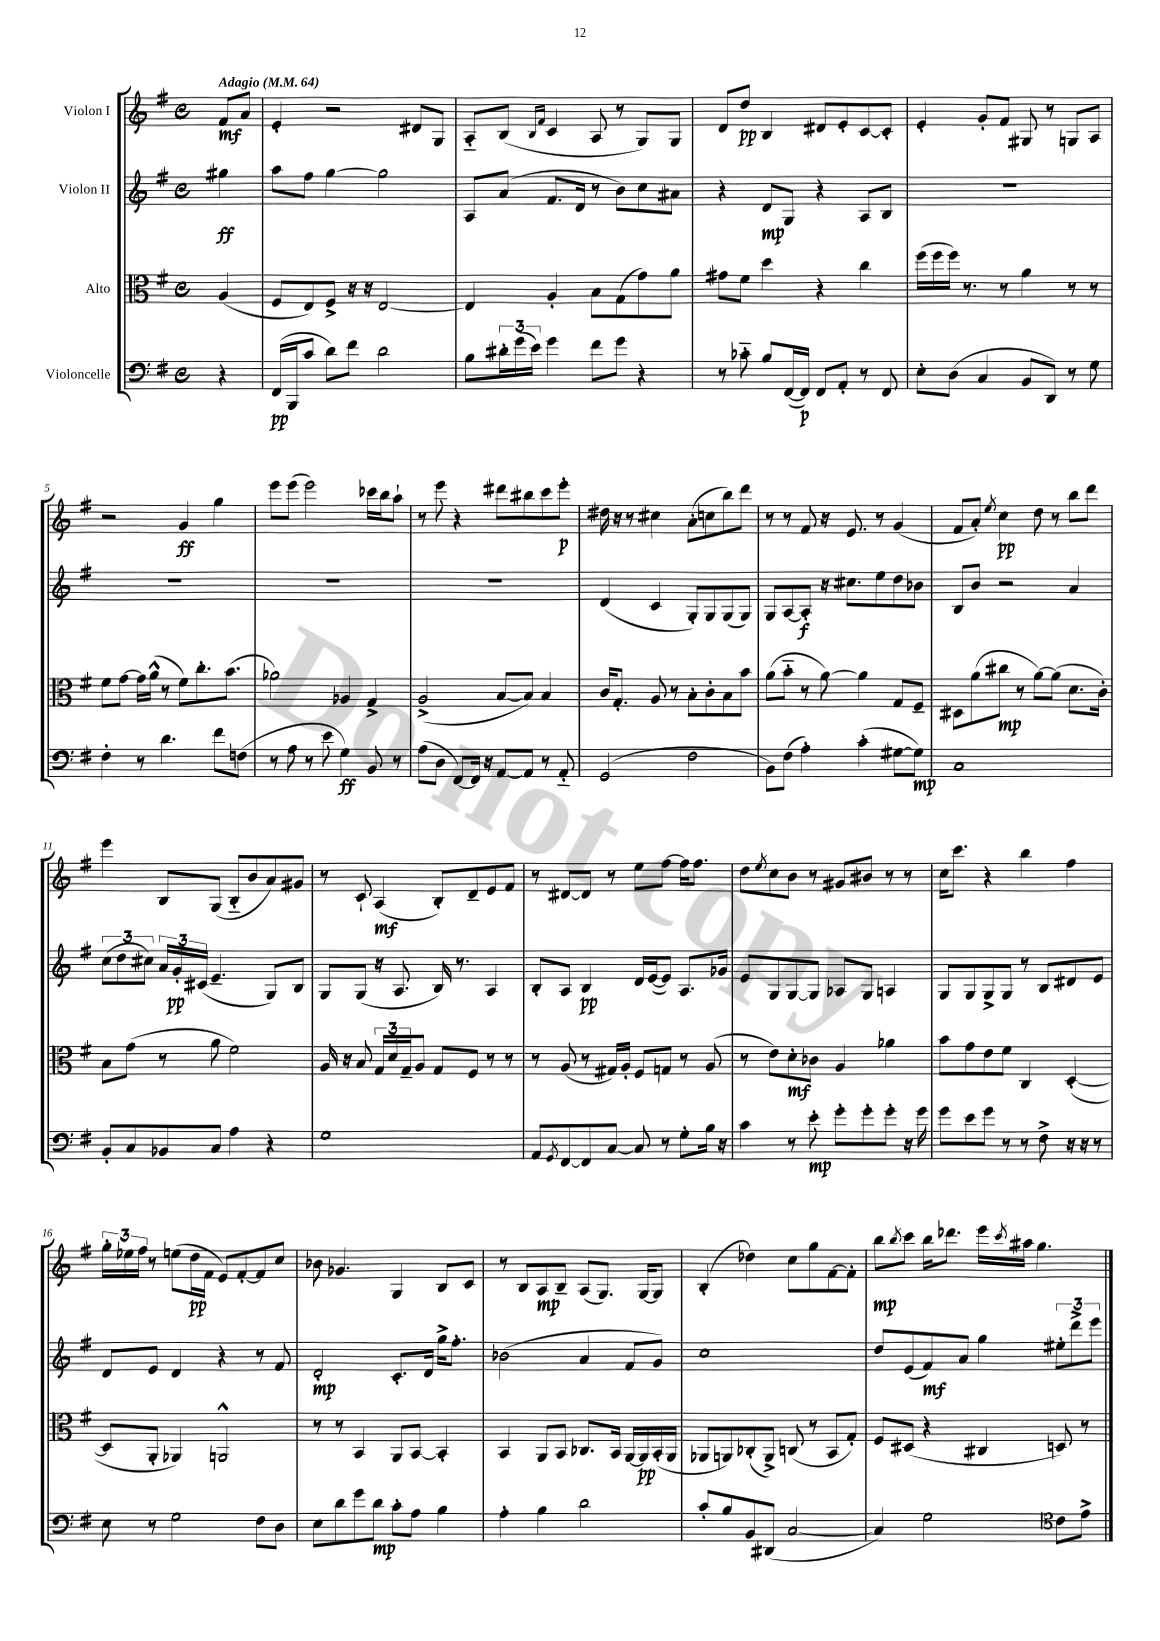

**kern	**dynam	**kern	**dynam	**kern	**dynam	**kern	**dynam
*part4	*part4	*part3	*part3	*part2	*part2	*part1	*part1
*staff4	*staff4	*staff3	*staff3	*staff2	*staff2	*staff1	*staff1
*I"Violoncelle	*	*I"Alto	*	*I"Violon II	*	*I"Violon I	*
*clefF4	*	*clefC3	*	*clefG2	*	*clefG2	*
*k[f#]	*	*k[f#]	*	*k[f#]	*	*k[f#]	*
*M4/4	*	*M4/4	*	*M4/4	*	*M4/4	*
*met(c)	*	*met(c)	*	*met(c)	*	*met(c)	*
*MM64	*	*MM64	*	*MM64	*	*MM64	*
=	=	=	=	=	=	=	=
!	!	!	!	!	!	!LO:TX:a:B:t=Adagio	!
4r	.	(4A/	.	4gg#X\	ff	8f#/L	mf
.	.	.	.	.	.	8a/J	.
=1	=1	=1	=1	=1	=1	=1	=1
(16FF#/LL	pp	8F#/L	.	8aa\L	.	4e'/	.
16BBB/J	.	.	.	.	.	.	.
8c/J	.	8E/)	.	8ff#\J	.	.	.
8d\L)	.	8F#^/J	.	[4gg\	.	2r	.
8f#\J	.	16r	.	.	.	.	.
.	.	16r	.	.	.	.	.
2d\	.	[2E/	.	2gg\]	.	.	.
.	.	.	.	.	.	8d#X/L	.
.	.	.	.	.	.	8G/J	.
=2	=2	=2	=2	=2	=2	=2	=2
8B\L	.	4E/]	.	8A/L	.	8A/L	.
24d#X'\L	.	.	.	(8a/J	.	(8B/J	.
(24g\	.	.	.	.	.	.	.
24e\JJ)	.	.	.	.	.	.	.
.	.	.	.	.	.	16qqB/LL	.
.	.	.	.	.	.	16qqf#/JJ	.
4g\	.	4A'/	.	8.f#/L	.	4c/	.
.	.	.	.	16d/Jk	.	.	.
8f#\L	.	8B\L	.	8r	.	8A/	.
8g\J	.	(8G\	.	8b\L)	.	8r	.
4r	.	8g\)	.	8cc\	.	8G/L)	.
.	.	8a\J	.	8a#X\J	.	8G/J	.
=3	=3	=3	=3	=3	=3	=3	=3
8r	.	8g#X\L	.	4r	.	8d/L	.
8c-X\	.	8f#\J	.	.	.	8dd/J	pp
8B/L	.	4dd\	.	8d/L	mp	4B/	.
([16FF#/L	.	.	.	8G/J	.	.	.
16FF#/JJ])	p	.	.	.	.	.	.
8FF#/L	.	4r	.	4r	.	8d#X/L	.
8AA'/J	.	.	.	.	.	8e'/	.
8r	.	4cc\	.	8A/L	.	[8c/	.
8FF#/	.	.	.	8B/J	.	8c'/J]	.
=4	=4	=4	=4	=4	=4	=4	=4
8E'\L	.	(16ff#\LL	.	1r	.	4e'/	.
.	.	16ff#\	.	.	.	.	.
(8D\J	.	16ff#\JJ)	.	.	.	.	.
.	.	8.r	.	.	.	.	.
4C/	.	.	.	.	.	8g'/L	.
.	.	8r	.	.	.	8f#/J	.
8BB/L	.	4a\	.	.	.	8G#X/	.
8DD/J)	.	.	.	.	.	8r	.
8r	.	8r	.	.	.	8Gn/L	.
8G\	.	8r	.	.	.	8A/J	.
!!LO:LB:g=z
=5	=5	=5	=5	=5	=5	=5	=5
4F#'\	.	8f#\L	.	1r	.	2r	.
.	.	[8g\J	.	.	.	.	.
8r	.	16g\LL]	.	.	.	.	.
.	.	(16a^^\JJ	.	.	.	.	.
4.d\	.	8r	.	.	.	.	.
.	.	8f#\L)	.	.	.	4g/	ff
.	.	8.cc'\	.	.	.	.	.
8f#\L	.	.	.	.	.	4gg\	.
.	.	(8.b\J	.	.	.	.	.
(8Fn\J	.	.	.	.	.	.	.
=6	=6	=6	=6	=6	=6	=6	=6
8r	.	2a-X\)	.	1r	.	8eee\L	.
8A\	.	.	.	.	.	(8eee\J	.
8r	.	.	.	.	.	2eee\)	.
8e\	.	.	.	.	.	.	.
4G\)	ff	4A-X/	.	.	.	.	.
8BB/	.	4G^/	.	.	.	16ccc-X\LL	.
.	.	.	.	.	.	16bb\J	.
8r	.	.	.	.	.	8aa`\J	.
=7	=7	=7	=7	=7	=7	=7	=7
(8A\L	.	(2A^/	.	1r	.	8r	.
8D\J	.	.	.	.	.	8eee\	.
[8FF#/L)	.	.	.	.	.	4r	.
16FF#/Jk]	.	.	.	.	.	.	.
16r	.	.	.	.	.	.	.
[8AA/L	.	[8B/L	.	.	.	8ddd#X\L	.
8AA/J]	.	8B/J])	.	.	.	8bb#X\	.
8r	.	4B/	.	.	.	8ccc\	.
8AA/	.	.	.	.	.	8eee'\J	p
=8	=8	=8	=8	=8	=8	=8	=8
(2GG/	.	16c/KL	.	(4d/	.	16dd#X\	.
.	.	8.G'/J	.	.	.	16r	.
.	.	.	.	.	.	8r	.
.	.	8A/	.	4c/	.	4cc#X\	.
.	.	8r	.	.	.	.	.
2F#\	.	8B'\L	.	8G'/L)	.	(8a'\L	.
.	.	8c'\	.	8G/	.	8ccn\	.
.	.	8B\	.	(8G/	.	8bb\)	.
.	.	8b\J	.	8G/J)	.	8ddd\J	.
=9	=9	=9	=9	=9	=9	=9	=9
8BB\L)	.	(8a\L	.	8G/L	.	8r	.
(8F#\J	.	8b\J	.	[8A/	.	8r	.
4A'\)	.	8r	.	8A'/J]	f	8f#/	.
.	.	[8a\)	.	16r	.	16r	.
.	.	.	.	8.cc#X\L	.	8.e/	.
(4c'\	.	4a\]	.	.	.	.	.
.	.	.	.	8ee\	.	8r	.
[8G#X\L	.	8G/L	.	8dd\	.	(4g/	.
8G#\J])	mp	8F#~/J	.	8b-X\J	.	.	.
=10	=10	=10	=10	=10	=10	=10	=10
1C	.	8D#X\L	.	8B/L	.	8f#/L	.
.	.	(8a\	.	8b/J	.	8a'/J)	.
.	.	.	.	.	.	8qee/	.
.	.	8cc#X\J	mp	2r	.	4cc\	pp
.	.	8r	.	.	.	.	.
.	.	[8a\L)	.	.	.	8dd\	.
.	.	(8a\J]	.	.	.	8r	.
.	.	8.d\L	.	4a/	.	8bb\L	.
.	.	.	.	.	.	8ddd\J	.
.	.	16c'\Jk)	.	.	.	.	.
!!LO:LB:g=z
=11	=11	=11	=11	=11	=11	=11	=11
8BB'/L	.	8B\L	.	(12cc\L	.	4eee\	.
.	.	.	.	12dd\	.	.	.
8C/	.	(8g\J	.	.	.	.	.
.	.	.	.	12cc#X\J)	.	.	.
8BB-X/	.	8r	.	24a/LL	.	8B/L	.
.	.	.	.	24g'/	pp	.	.
.	.	.	.	(24c#X/JJ	.	.	.
8C/J	.	8a\	.	4.e~/	.	(8G/J	.
4A\	.	2f#\)	.	.	.	8B/L	.
.	.	.	.	.	.	8b/	.
4r	.	.	.	8G/L)	.	8a/)	.
.	.	.	.	8B/J	.	8g#X/J	.
=12	=12	=12	=12	=12	=12	=12	=12
1G	.	16A/	.	8G/L	.	8r	.
.	.	16r	.	.	.	.	.
.	.	8B/	.	(8G/J	.	8c`/	.
.	.	24G/LL	.	16r	.	(4A/	mf
.	.	24d/	.	.	.	.	.
.	.	.	.	8.A/	.	.	.
.	.	24G~/J	.	.	.	.	.
.	.	8A/J	.	.	.	.	.
.	.	8G/L	.	16B/)	.	8B'/L)	.
.	.	.	.	8.r	.	.	.
.	.	8F#/J	.	.	.	8d~/	.
.	.	8r	.	4A/	.	8e/	.
.	.	8r	.	.	.	8f#/J	.
=13	=13	=13	=13	=13	=13	=13	=13
8AA/L	.	8r	.	8B'/L	.	8r	.
8qGG/	.	.	.	.	.	.	.
[8FF#/	.	(8A/	.	8A/J	.	[8d#X/L	.
8FF#/]	.	8r	.	4B/	pp	8d#/J]	.
[8C/J	.	16G#X/LL)	.	.	.	8r	.
.	.	16A'/JJ	.	.	.	.	.
8C/]	.	8F#/L	.	16d/LL	.	8ee\L	.
.	.	.	.	([16e/J	.	.	.
8r	.	8Gn/J	.	8e/J])	.	[8ff#\J	.
8G'\L	.	8r	.	8.A/L	.	16ff#\KL]	.
.	.	.	.	.	.	8.ff#\J	.
16B\Jk	.	(8A/	.	.	.	.	.
16r	.	.	.	16g-X/Jk	.	.	.
=14	=14	=14	=14	=14	=14	=14	=14
4c\	.	8r	.	8e/L	.	8dd\L	.
.	.	.	.	.	.	8qee/	.
.	.	8e\L)	.	8G/	.	8cc\	.
8r	.	8d'\	mf	[8G/	.	8b\J	.
8e'\	mp	8c-X\J	.	8G/J]	.	8r	.
8g'\L	.	4A/	.	8A-X/L	.	8g#X/L	.
8g'\	.	.	.	8G/J	.	8b#X/J	.
8g'\J	.	4a-X\	.	4An/	.	8r	.
16r	.	.	.	.	.	8r	.
16g\	.	.	.	.	.	.	.
=15	=15	=15	=15	=15	=15	=15	=15
8g\L	.	8b\L	.	8G/L	.	16cc\KL	.
.	.	.	.	.	.	8.ccc\J	.
8e\	.	8g\	.	8G/	.	.	.
8g\J	.	8e\	.	8G^/	.	4r	.
8r	.	8f#\J	.	8G/J	.	.	.
8r	.	4C/	.	8r	.	4bb\	.
8F#^\	.	.	.	8B/L	.	.	.
16r	.	([4D'/	.	8d#X/	.	4ff#\	.
16r	.	.	.	.	.	.	.
8r	.	.	.	8e/J	.	.	.
!!LO:LB:g=z
=16	=16	=16	=16	=16	=16	=16	=16
8E\	.	8D/L]	.	8d/L	.	24gg'\LL	.
.	.	.	.	.	.	24ee-X\	.
.	.	.	.	.	.	24ff#\JJ	.
8r	.	8AA'/J	.	8e/J	.	8r	.
2G\	.	4AA-X/)	.	4d/	.	(8een\L	.
.	.	.	.	.	.	16dd\L	pp
.	.	.	.	.	.	16f#\JJ	.
.	.	2AAn^^/	.	4r	.	8e/L)	.
.	.	.	.	.	.	[8f#'/	.
8F#\L	.	.	.	8r	.	8f#/]	.
8D\J	.	.	.	8f#/	.	8cc/J	.
=17	=17	=17	=17	=17	=17	=17	=17
8E\L	.	8r	.	2d'/	mp	8b-X\	.
8d\	.	8r	.	.	.	4.g-X/	.
8g\	.	4BB/	.	.	.	.	.
8d\J	mp	.	.	.	.	.	.
8c'\L	.	8AA/L	.	8.c'/L	.	4G/	.
8A\J	.	[8BB/J	.	.	.	.	.
.	.	.	.	16d/Jk	.	.	.
4B\	.	4BB'/]	.	16gg^\KL	.	8B/L	.
.	.	.	.	8.ff#'\J	.	.	.
.	.	.	.	.	.	8c/J	.
=18	=18	=18	=18	=18	=18	=18	=18
4A'\	.	4BB/	.	(2b-X\	.	8r	.
.	.	.	.	.	.	8B/L	.
4B\	.	8AA/L	.	.	.	8A/	mp
.	.	8BB/J	.	.	.	8B~/J	.
2d\	.	8.C-X/L	.	4a/	.	(8A/L	.
.	.	.	.	.	.	8.G/J)	.
.	.	16BB/Jk	.	.	.	.	.
.	.	[16AA/LL	.	8f#/L	.	.	.
.	.	16AA/]	pp	.	.	[16G/KL	.
.	.	(16BB'/	.	8g/J)	.	8G/J]	.
.	.	16AA/JJ	.	.	.	.	.
=19	=19	=19	=19	=19	=19	=19	=19
8c'/L	.	8AA-X/L	.	1cc	.	(4B'/	.
8B/	.	8AAn/)	.	.	.	.	.
8BB/	.	(8C-X'/	.	.	.	4dd-X\)	.
(8DD#X/J	.	8AA^/J)	.	.	.	.	.
[2C/	.	(8Cn/	.	.	.	8cc\L	.
.	.	8r	.	.	.	8gg\	.
.	.	8BB/L	.	.	.	[8f#\	.
.	.	8G'/J)	.	.	.	8f#'\J]	.
=20	=20	=20	=20	=20	=20	=20	=20
4C/])	.	8F#/L	.	8dd/L	.	8bb\L	mp
.	.	.	.	.	.	8qbb/	.
.	.	(8D#X/J	.	(8e/	.	8ccc\J	.
2G\	.	4r	.	8f#/)	mf	16bb\KL	.
.	.	.	.	.	.	8.ddd-X\J	.
.	.	.	.	8a/J	.	.	.
.	.	4C#X/	.	4gg\	.	16eee\LL	.
.	.	.	.	.	.	8qccc/	.
.	.	.	.	.	.	16aa#X\JJ	.
.	.	.	.	.	.	4.gg\	.
*clefC4	*	*	*	*	*	*	*
8c\L	.	8Dn/)	.	12ee#X'\L	.	.	.
.	.	.	.	12ddd^\	.	.	.
8e^\J	.	8r	.	.	.	.	.
.	.	.	.	12eee\J	.	.	.
==	==	==	==	==	==	==	==
*-	*-	*-	*-	*-	*-	*-	*-
